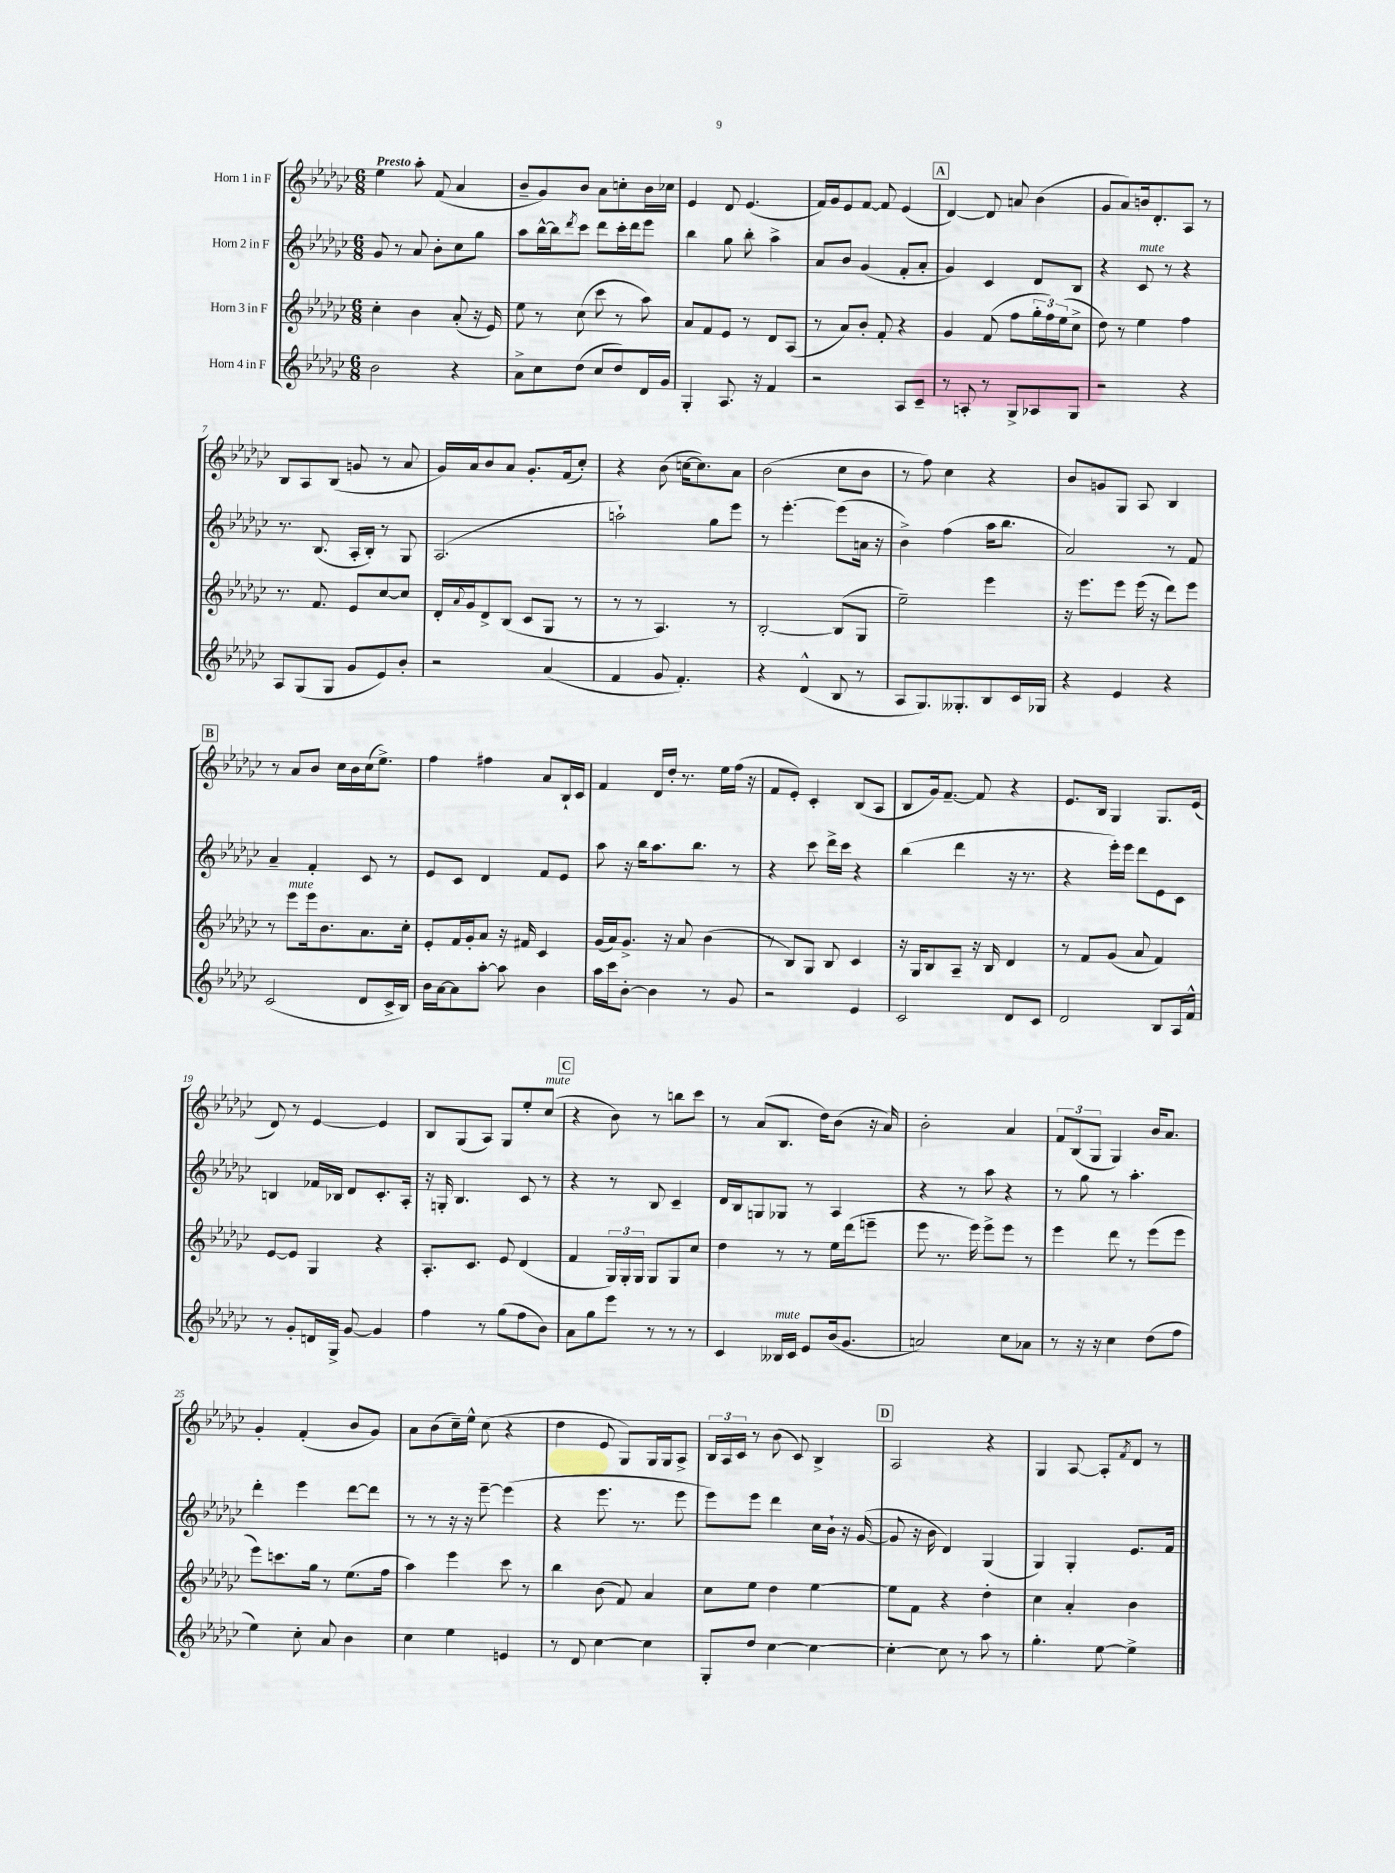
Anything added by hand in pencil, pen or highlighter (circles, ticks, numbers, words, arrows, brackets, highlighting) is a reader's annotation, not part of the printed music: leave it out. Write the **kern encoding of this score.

**kern	**kern	**kern	**kern
*staff4	*staff3	*staff2	*staff1
*clefG2	*clefG2	*clefG2	*clefG2
*k[b-e-a-d-g-c-]	*k[b-e-a-d-g-c-]	*k[b-e-a-d-g-c-]	*k[b-e-a-d-g-c-]
*M6/8	*M6/8	*M6/8	*M6/8
2b-	4cc-'	8g-	4ee-
.	.	8r	.
.	4b-	8a-	8aa-'
.	.	8b-'	(8f
4r	(8a-'	8cc-	4a-
.	16r	8gg-	.
.	16e-)	.	.
=	=	=	=
8a-^	8ee-	8aa-	8b-~
8cc-	8r	[16bb-^^	8g-)
.	.	16bb-]	.
.	.	8qddd-	.
(8dd-	(8cc-	8ccc-	8b-
8cc-	8ccc-	8ddd-	8a-
8dd-)	8r	16ccc-'	8cc'
.	.	16ddd-	.
16d-	8aa-)	8eee-	16b-
16g-	.	.	16cc-
=	=	=	=
4G-'	8a-	4bb-	4e-
.	8f	.	.
8.A-	8e-	8gg-	8d-
.	8r	8bb-'	(4.e-
16r	.	.	.
4f	8d-	4aa-^	.
.	(8A-	.	.
=	=	=	=
2r	8r	8a-	16f)
.	.	.	16g-
.	8a-)	8b-	8e-
.	8b-'	(4g-	[8f
.	8f'	.	8f]
8A-	4r	8f'	(4e-
8c-~	.	8a-'	.
=	=	=	=
8r	4g-	4g-)	[4d-)
8A'	.	.	.
8r	(8f	4c-	8d-]
8G-^	8ff	.	8a
8A-	24gg-'	8d-	(4b-
.	24ff)	.	.
.	(24ee-	.	.
8G-	8cc-^	8B-	.
=	=	=	=
2r	8dd-)	4r	8g-
.	8r	.	8a-)
.	4ee-	8c-	16b
.	.	.	8.d-'
.	.	8r	.
4r	4ff	4r	8A-
.	.	.	8r
=	=	=	=
8A-	8.r	8.r	8B-
(8G-	.	.	8A-
.	8.f	(8.B-	.
8G-	.	.	(8B-
8g-	8e-	16A-'	8g
.	.	16B-')	.
8e-)	[8cc-	8r	8r
8b-'	8cc-]	8G-	8a-
=	=	=	=
2r	16d-'	(2.A-	16g-)
.	8qqa-	.	.
.	16g-	.	16a-
.	8d-^	.	8b-
.	(8B-	.	8a-
.	8c-	.	8.g-'
(4a-	8G-	.	.
.	.	.	(16f
.	8r	.	8cc-')
=	=	=	=
4f	8r	2aa`)	4r
.	8r	.	.
8g-	4.A-)	.	(8b-
4.f')	.	.	[16cc
.	.	.	8.cc])
.	.	8gg-	.
.	8r	8eee-	8a-
=	=	=	=
4r	[2B-'	8r	(2b-
.	.	[4.eee-'	.
(4d-^^	.	.	.
8B-	(8B-]	(8eee-]	8cc-
8r	8G-	16a	8b-
.	.	16r	.
=	=	=	=
8A-	2ee-~)	4b-^)	8r
8.G-)	.	.	8ff)
.	.	(4ff	4cc-
8.G--'	.	.	.
8B-	4eee-	16aa-	4r
.	.	8.bb-	.
16c-	.	.	.
16G-	.	.	.
=	=	=	=
4r	16r	2a-)	8b-
.	8.eee-	.	.
.	.	.	8g
4e-	8eee-	.	8G-
.	(16eee-	.	8A-
.	16r	.	.
4r	8ddd-)	8r	4B-
.	8eee-	8f	.
=	=	=	=
(2c-	8r	4a-~	8r
.	8eee-	.	8a-
.	16eee-	4f'	8b-
.	8.b-	.	.
.	.	.	16cc-
.	.	.	16b-
8d-	8.a-	8c-	(16cc-
.	.	.	8.ee-^)
16c-^	.	8r	.
16B-)	16cc-'	.	.
=	=	=	=
16b-	8e-'	8e-	4ff
[16a-	.	.	.
8a-]	16f	8c-	.
.	16g-'	.	.
[8aa-'	8a-	4d-	4ff#
8aa-]	16r	.	.
.	16f#	.	.
4b-	4c-	8f	8a-
.	.	8e-	16B-`
.	.	.	16c-
=	=	=	=
16aa-	(16g-	8aa-	4f
16ccc-	16a-)	.	.
[8b-'	8.g-^	16r	.
.	.	16bb-	.
4b-]	.	8.aa-	16d-
.	16r	.	16dd-'
.	8a-	.	8.r
.	.	8.bb-	.
8r	(4b-	.	.
.	.	.	16ee-
8g-	.	8r	(16ff
.	.	.	16r
=	=	=	=
2r	8r	4r	8f
.	8B-)	.	8e-')
.	8G-	8ccc-	4c-'
.	8B-	16ddd-^	.
.	.	16ccc-	.
4e-	4c-	4r	(8B-
.	.	.	8A-
=	=	=	=
2c-	16r	(4bb-	8B-
.	16G-	.	.
.	8B-	.	16g-)
.	.	.	[8.f~
.	8A-~	4ddd-	.
.	16r	.	8f]
.	16B-	.	.
8d-	4d-	16r	4r
.	.	8.r	.
8c-	.	.	.
=	=	=	=
2d-	8r	4r	8.e-
.	8f	.	.
.	.	.	16B-
.	(8g-	16eee-')	4G-
.	.	16eee-	.
.	8a-	8ddd-	.
8B-	4f)	8e-	8.G-
16A-	.	8c-	.
16f^^	.	.	(16e-
=	=	=	=
8r	[8e-	4B	8d-)
8g-'	8e-]	.	8r
16d	4G-	16f-	[4e-
16G-^	.	16B-	.
[8g-	.	8d-	.
4g-]	4r	8.c-'	4e-]
.	.	16A-'	.
=	=	=	=
4ff	8.A-'	16r	8B-
.	.	16G'	.
.	.	4.B-	(8G-
.	8.c-	.	.
8r	.	.	8A-)
(8gg-	8e-	.	8G-
8ff	(4d-	8c-	8ee-'
8b-)	.	8r	(8cc-
=	=	=	=
8a-	4f	4r	4r
8gg-	.	.	.
8eee-	24G-)	8r	8b-)
.	24G-'	.	.
.	24G-	.	.
8r	8G-	8B-	8r
8r	8G-	4c-~	8bb
8r	8cc-	.	8ccc-
=	=	=	=
4c-	4dd-	16d-	8r
.	.	16B-	.
.	.	8G	(8a-
16B--	8r	8G-	8.B-
16c-	.	.	.
8e-	8r	8r	.
.	.	.	16dd-)
(16b-	16ee-	4A-	(8b-
8.g-	(16ddd-	.	.
.	8eee~	.	16r
.	.	.	16a-)
=	=	=	=
2a)	8eee-	4r	2b-'
.	8.r	.	.
.	.	8r	.
.	16eee-)	.	.
.	8eee-^	8aa-	.
8cc-	8eee-	4r	4a-
8a-	8r	.	.
=	=	=	=
8r	4eee-	8r	12f
.	.	.	(12B-
16r	.	8gg-	.
.	.	.	12G-
16r	.	.	.
4cc-	8ddd-	8r	4G-)
.	8r	4.aa-'	.
(8dd-	(8eee-	.	16b-
.	.	.	8.a-
8ff	8eee-	.	.
=	=	=	=
4ee-)	8eee-)	4ddd-'	4g-'
.	8.ccc	.	.
8cc-'	.	4eee-	(4f'
.	16gg-	.	.
8a-	8r	.	.
4b-	(8.ee-	[8ddd-	8b-
.	.	8ddd-]	8g-)
.	16ff	.	.
=	=	=	=
4cc-	4aa-)	8r	8a-
.	.	8r	(8b-
4ee-	4eee-	16r	16cc-~)
.	.	16r	16ee-^^
.	.	[8eee-~	(8cc-
4e	8ccc-	(4eee-]	4r
.	8r	.	.
=	=	=	=
8r	4bb-	4r	4dd-
8d-	.	.	.
[4cc-	(8b-	8.eee-	8e-
.	8f)	.	8G-)
.	.	8.r	.
4cc-]	4a-	.	16G-
.	.	.	16G-
.	.	8eee-	8A-^
=	=	=	=
8G-'	8cc-	8eee-)	24B-
.	.	.	24A-
.	.	.	24c-
8dd-	8ee-	8eee-	8r
[4cc-	4dd-	4ddd-	(8b-
.	.	.	8c-)
4cc-_	[4ee-	16cc-	4B-^
.	.	16b-`	.
.	.	16r	.
.	.	([16g-	.
=	=	=	=
4cc-'_	8ee-]	8g-]	2A-
.	8f	16r	.
.	.	16b-	.
8cc-]	4r	4d-)	.
8r	.	.	.
8aa-	4dd-'	(4G-	4r
8r	.	.	.
=	=	=	=
4.gg-'	4cc-	4G-)	4G-
.	4a-'	4G-'	[8A-
[8ee-	.	.	8A-']
.	.	.	8qf
4ee-^]	4b-	8.e-	8d-
.	.	.	8r
.	.	16f	.
==	==	==	==
*-	*-	*-	*-
